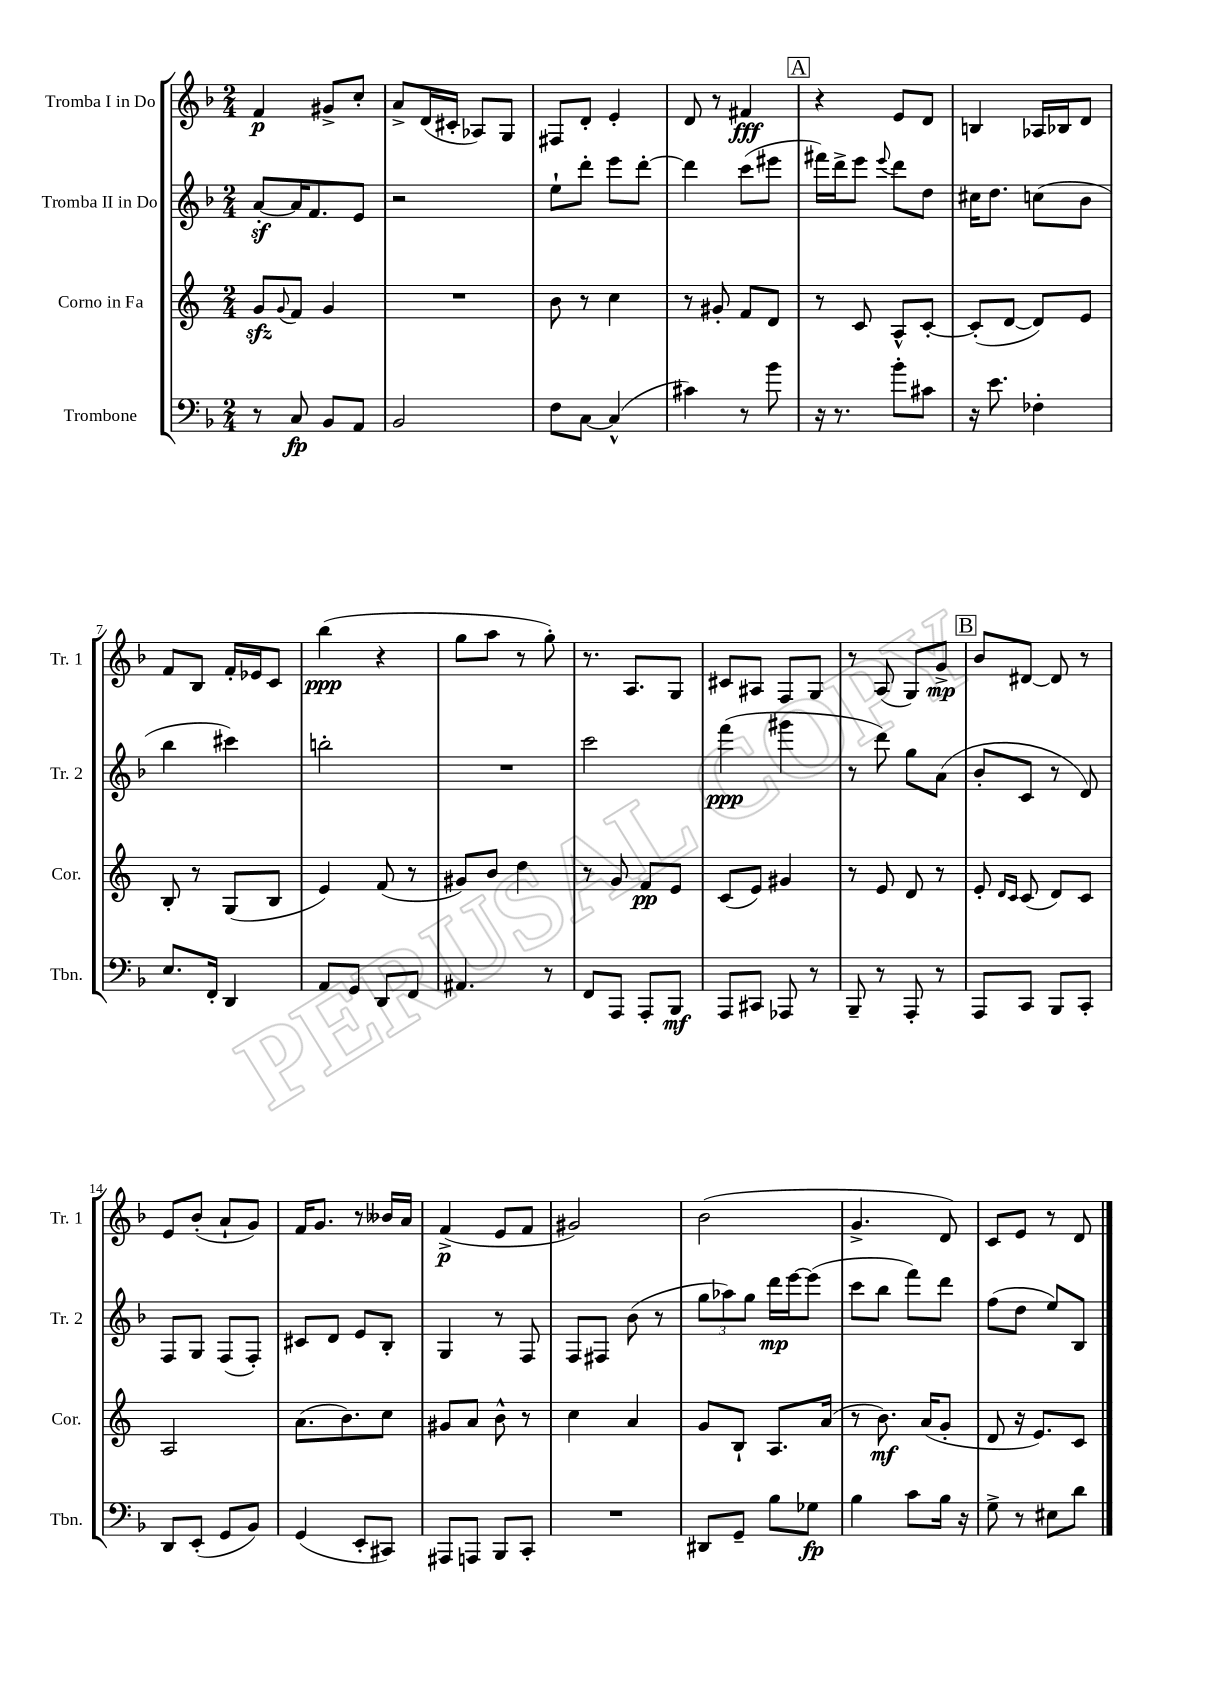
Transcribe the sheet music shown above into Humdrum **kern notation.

**kern	**kern	**kern	**kern
*staff4	*staff3	*staff2	*staff1
*clefF4	*clefG2	*clefG2	*clefG2
*k[b-]	*k[]	*k[b-]	*k[b-]
*M2/4	*M2/4	*M2/4	*M2/4
8r	8g	[8a'	4f
.	8qqg	.	.
8C	8f	16a]	.
.	.	8.f	.
8BB-	4g	.	8g#^
8AA	.	8e	8cc'
=	=	=	=
2BB-	2r	2r	8a^
.	.	.	(16d
.	.	.	16c#'
.	.	.	8A-)
.	.	.	8G
=	=	=	=
8F	8b	8ee`	8F#
[8C	8r	8ddd'	8d'
(4C^^]	4cc	8eee	4e'
.	.	[8ddd'	.
=	=	=	=
4c#)	8r	4ddd]	8d
.	8g#'	.	8r
8r	8f	(8ccc	4f#
8b-	8d	8eee#	.
=	=	=	=
16r	8r	16fff#)	4r
8.r	.	16ddd^	.
.	8c	8eee	.
.	.	8qqeee	.
8b-'	8A^^	8ddd	8e
8c#	[8c'	8dd	8d
=	=	=	=
16r	(8c']	16cc#	4B
8.e	.	8.dd	.
.	[8d	.	.
4F-'	8d])	(8cc	16A-
.	.	.	16B-
.	8e	8b-	8d
=	=	=	=
8.E	8B'	4bb-	8f
.	8r	.	8B-
16FF'	.	.	.
4DD	(8G	4ccc#)	16f'
.	.	.	16e-
.	8B	.	8c
=	=	=	=
8AA	4e)	2bb'	(4bb-
8GG	.	.	.
8DD	(8f	.	4r
8FF	8r	.	.
=	=	=	=
4.AA#	8g#)	2r	8gg
.	8b	.	8aa
.	4dd	.	8r
8r	.	.	8gg')
=	=	=	=
8FF	8r	2ccc	8.r
8AAA	8g	.	.
.	.	.	8.A
8AAA'	8f	.	.
8BBB-	8e	.	8G
=	=	=	=
8AAA	(8c	(4fff	8c#
8CC#	8e)	.	8A#
8AAA-	4g#	4ggg#	8F
8r	.	.	8G
=	=	=	=
8BBB-~	8r	8r	8r
8r	8e	8ddd)	(8A
8AAA'	8d	8gg	8G)
8r	8r	(8a	8g^
=	=	=	=
8AAA	8e'	8b-'	8b-
.	16qqd	.	.
.	16qqc	.	.
8CC	(8c	8c	[8d#
8BBB-	8d)	8r	8d#]
8CC'	8c	8d)	8r
=	=	=	=
8DD	2A	8F	8e
(8EE'	.	8G	(8b-'
8GG	.	(8F	8a`
8BB-)	.	8F')	8g)
=	=	=	=
(4GG	(8.a	8c#	16f
.	.	.	8.g
.	.	8d	.
.	8.b)	.	.
8EE'	.	8e	8r
8CC#)	8cc	8B-'	16b--
.	.	.	16a
=	=	=	=
8AAA#	8g#	4G	(4f^
8AAA	8a	.	.
8BBB-	8b^^	8r	8e
8CC'	8r	8F	8f
=	=	=	=
2r	4cc	8F	2g#)
.	.	8F#	.
.	4a	(8b-	.
.	.	8r	.
=	=	=	=
8DD#	8g	12gg	(2b-
.	.	12aa-)	.
8GG~	8B`	.	.
.	.	12gg	.
8B-	8.A	16ddd	.
.	.	[16eee	.
8G-	.	(8eee]	.
.	(16a	.	.
=	=	=	=
4B-	8r	8ccc	4.g^
.	8.b)	8bb-	.
8c	.	8fff)	.
.	(16a	.	.
16B-	8g'	8ddd	8d)
16r	.	.	.
=	=	=	=
8G^	8d	(8ff	8c
8r	16r	8dd	8e
.	8.e)	.	.
8E#	.	8ee)	8r
8d	8c	8B-	8d
==	==	==	==
*-	*-	*-	*-
